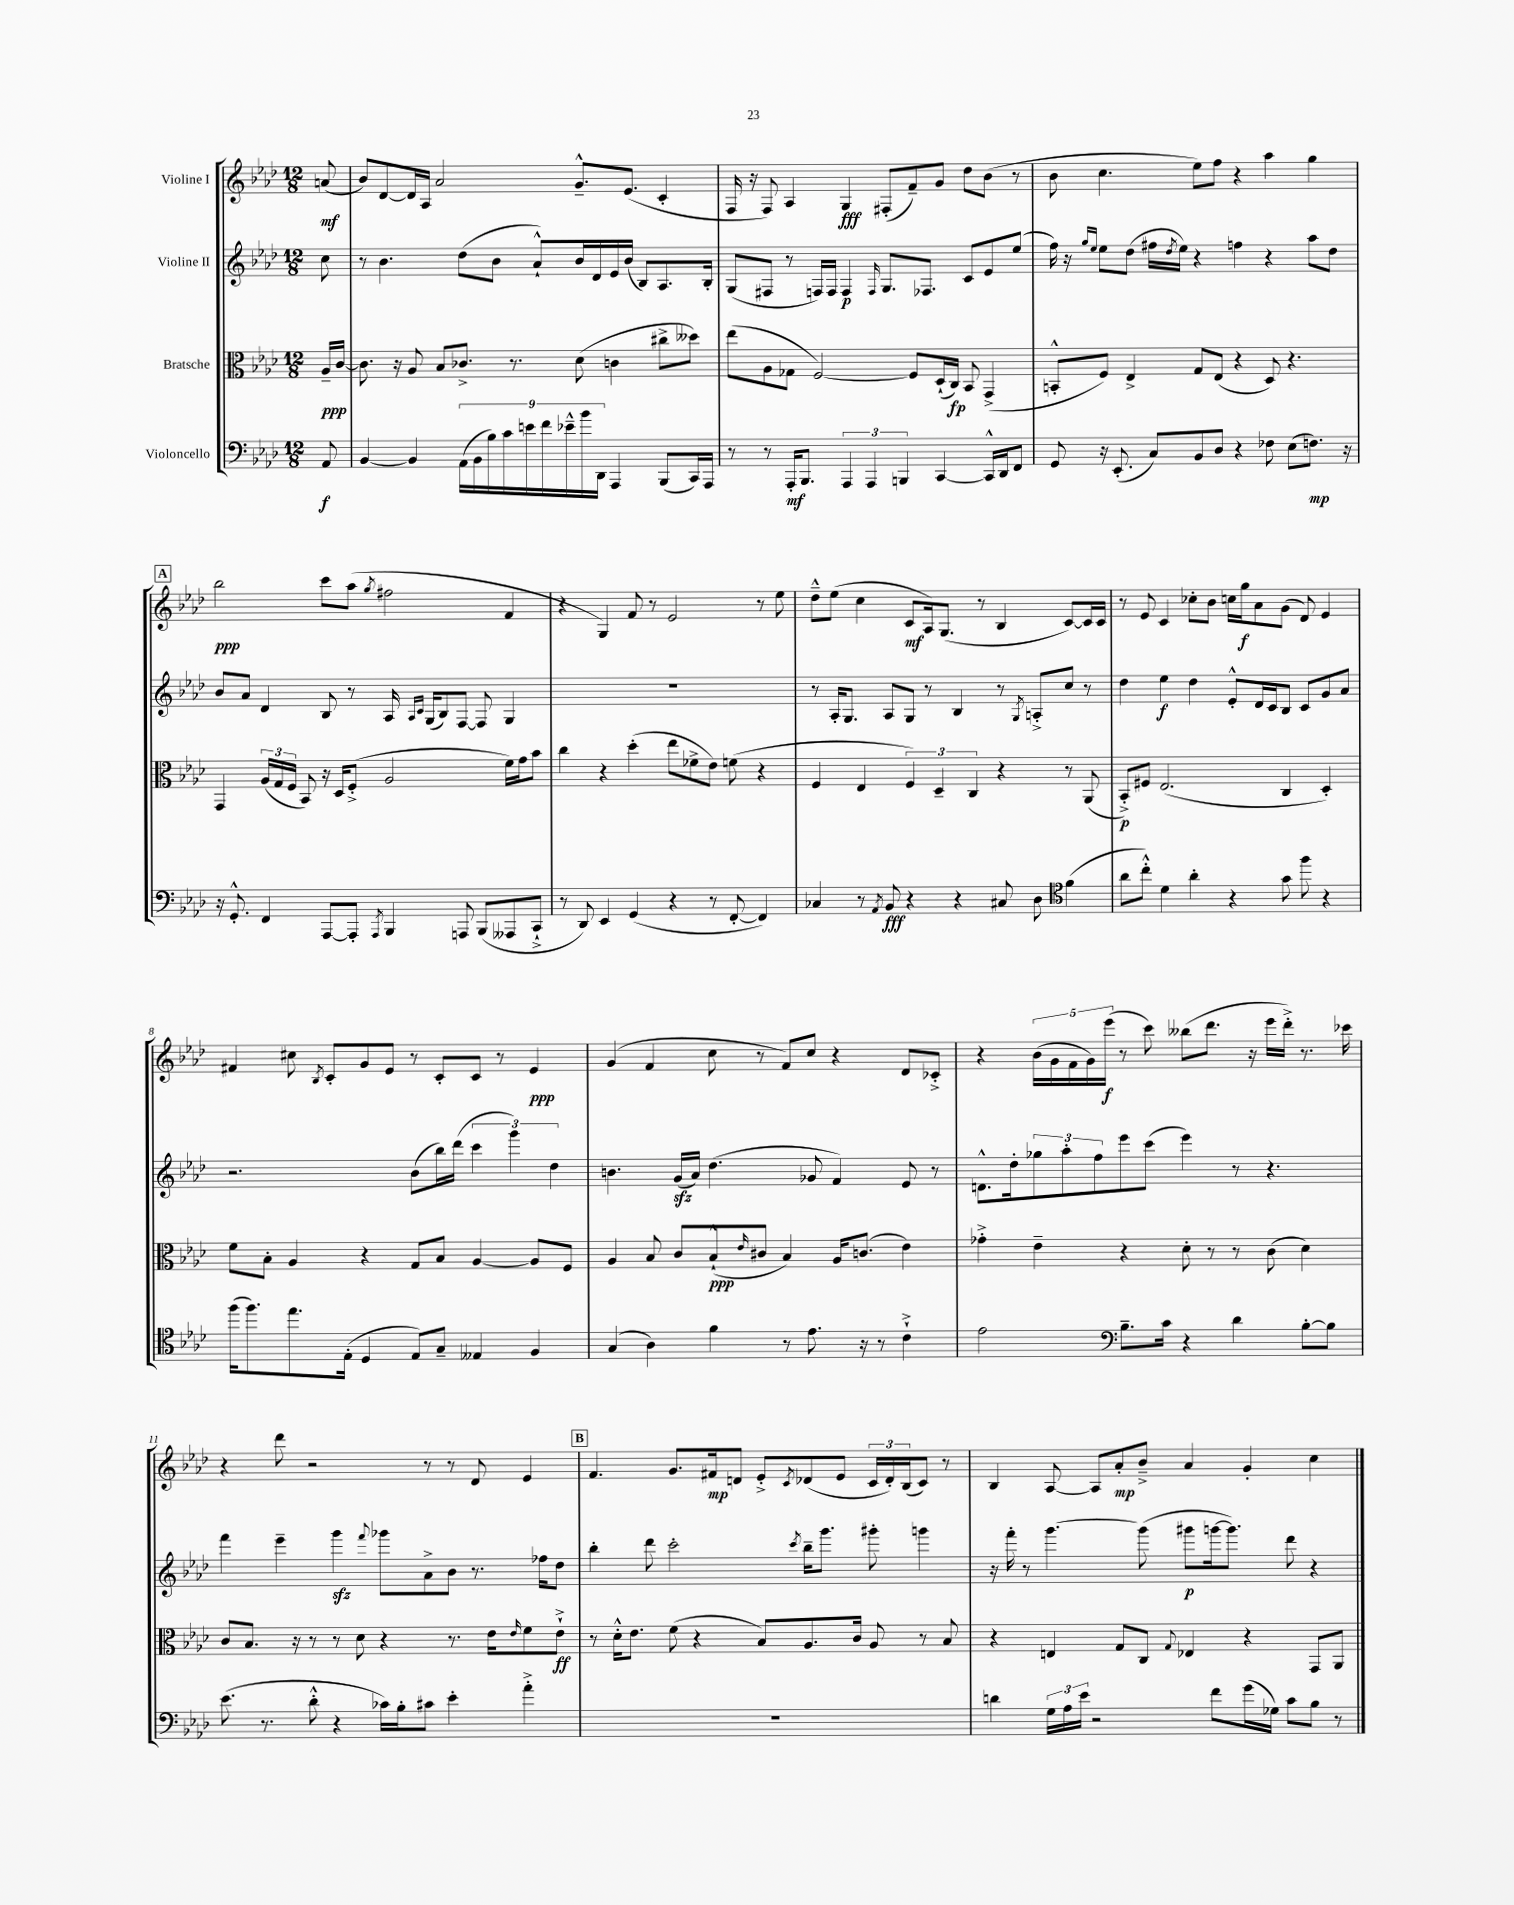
<<
\new StaffGroup <<
\new Staff = "s0" \with { instrumentName = "Violine I" } {
    \clef treble \key aes \major \numericTimeSignature \time 12/8 \partial 8
    a'8\mf( |
    bes'8) des'8~ des'16 aes16 aes'2 g'8.---^ ees'8.( c'4-. |
    f16 r16 f8) aes4 g4\fff fis8-.( f'8--) g'8 des''8 bes'8( r8 |
    bes'8 c''4. ees''8) f''8 r4 aes''4 g''4 |
    \mark \markup { \box "A" } bes''2\ppp c'''8 aes''8( \acciaccatura { g''8 } fis''2 f'4 |
    r4 g4) f'8 r8 ees'2 r8 ees''8 |
    des''8---^ ees''8( c''4 c'8\mf aes16) g8.( r8 bes4 c'8~) c'16 c'16 |
    r8 ees'8 c'4 ces''8-. bes'8 c''16 g''16\f aes'8 g'8( des'8) ees'4 |
    fis'4 cis''8 \acciaccatura { bes8 } c'8-. g'8 ees'8 r8 c'8-. c'8 r8 ees'4\ppp |
    g'4( f'4 c''8 r8 f'8) c''8 r4 des'8 ces'8-.-> |
    r4 \tuplet 5/4 { bes'16( g'16 f'16 g'16) ees'''16\f( } r8 c'''8) beses''8( des'''8. r16 ees'''16 des'''16-.->) r8. ces'''16 |
    r4 des'''8 r2 r8 r8 des'8 ees'4 |
    \mark \markup { \box "B" } f'4. g'8. fis'16\mp d'8 ees'8-.-> \acciaccatura { c'8 } des'8( ees'8 \tuplet 3/2 { c'16 des'16-.) bes16( } c'8) r8 |
    bes4 aes8~ aes8 aes'8-.\mp bes'8---> aes'4 g'4-. c''4 \bar "|." |
}
\new Staff = "s1" \with { instrumentName = "Violine II" } {
    \clef treble \key aes \major \numericTimeSignature \time 12/8 \partial 8
    c''8 |
    r8 bes'4. des''8( bes'8 aes'8-!-^) bes'16 des'16 ees'16 bes'16( bes8) aes8. bes16-. |
    g8( fis8 r8 f16) f16 f4\p \grace { f16 } g8. fes8. c'8 ees'8 ees''8( |
    f''16) r16 \grace { g''16 ees''16 } ees''8 des''8( fis''16 \acciaccatura { des''8 } ees''16) r4 f''4 r4 aes''8 des''8 |
    \mark \markup { \box "A" } bes'8 aes'8 des'4 bes8 r8 aes16 \grace { aes16 c'16 } g16( bes8) f8~ f8 g4 |
    R1. |
    r8 aes16-. g8. aes8 g8 r8 bes4 r8 \acciaccatura { g8 } a8-.-> c''8 r8 |
    des''4 ees''4\f des''4 ees'8-.-^ des'16 c'16 bes8 c'8 g'8 aes'8 |
    r2. bes'8( bes''16) des'''16( \tuplet 3/2 { c'''4 g'''4) des''4 } |
    b'4. g'16\sfz( aes'16) des''4.( ges'8 f'4) ees'8 r8 |
    d'8.-^ des''16-. \tuplet 3/2 { ges''8 aes''8-. f''8 } ees'''8 c'''8( ees'''4) r8 r4. |
    f'''4 ees'''4-- g'''4\sfz \appoggiatura { f'''8 } ges'''8 aes'8-> bes'8 r8. fes''16 des''8 |
    \mark \markup { \box "B" } bes''4-. des'''8 c'''2-. \acciaccatura { c'''8 } bes''16-- g'''8. gis'''8-. g'''4 |
    r16 f'''16-. r8 g'''4.~ g'''8( gis'''8\p g'''16~ g'''8.) des'''8 r4 \bar "|." |
}
\new Staff = "s2" \with { instrumentName = "Bratsche" } {
    \clef alto \key aes \major \numericTimeSignature \time 12/8 \partial 8
    aes16--\ppp c'16~ |
    c'8. r16 aes8 bes8 ces'8.-> r8. des'8( c'4 cis''8-> deses''8) |
    ees''8( aes8 ges8 f2~) f8 des16-!( c16\fp) bes,8 g,4->( |
    b,8-.-^ f8) ees4-> g8 ees8( r4 des8) r4. |
    \mark \markup { \box "A" } g,4 \tuplet 3/2 { aes16( g16 f16 } bes,8) r16 des16 f8-.->( aes2 f'16) g'16 bes'8 |
    c''4 r4 des''4-.( ees''8 fes'8-> ees'8) f'8( r4 |
    f4 ees4 \tuplet 3/2 { f4) des4-- c4 } r4 r8 aes,8( |
    bes,8-.->\p) fis8 ees2.( c4 des4-.) |
    f'8 bes8-. aes4 r4 g8 bes8 aes4~ aes8 f8 |
    aes4 bes8 c'8 bes8-!-^\ppp( \grace { ees'16 } cis'8 bes4) aes16 c'8.( ees'4) |
    ges'4-.-> ees'4-- r4 des'8-. r8 r8 c'8( des'4) |
    c'8 bes8. r16 r8 r8 des'8 r4 r8. ees'16 \grace { ees'16 } f'8 ees'8-!->\ff |
    \mark \markup { \box "B" } r8 des'16-.-^ ees'8. f'8( r4 bes8) aes8. c'16 aes8 r8 bes8 |
    r4 e4 g8 c8 \appoggiatura { g8 } ees4 r4 g,8 aes,8 \bar "|." |
}
\new Staff = "s3" \with { instrumentName = "Violoncello" } {
    \clef bass \key aes \major \numericTimeSignature \time 12/8 \partial 8
    aes,8\f |
    bes,4~ bes,4 \tuplet 9/8 { aes,16( bes,16 bes16) c'16 e'16 f'16 ees'16---^ bes'16 des,16 } aes,,4 bes,,8( c,16) aes,,16 |
    r8 r8 aes,,16-.\mf bes,,8. \tuplet 3/2 { aes,,4 aes,,4 b,,4 } c,4~ c,16-^ des,16 f,8 |
    g,8 r16 ees,8.-.( c8) bes,8 des8 r4 fes8 ees8( f8.\mp) r16 |
    \mark \markup { \box "A" } r16 g,8.-.-^ f,4 aes,,8~ aes,,8-. \acciaccatura { aes,,8 } bes,,4 a,,8 bes,,8( aeses,,8 c,8-!-> |
    r8 des,8) ees,4 g,4( r4 r8 f,8~-. f,4) |
    ces4 r8 \acciaccatura { aes,8 } bes,8\fff r4 r4 cis8 des8 \clef tenor f'4( |
    aes'8 c''8-.-^) des'4 aes'4-. r4 g'8 f''8 r4 |
    f''16( f''8.) ees''8. ees16-.( des4 ees8) g8-- eeses4 f4 |
    g4( aes4) f'4 r8 ees'8. r16 r8 c'4-!-> |
    ees'2 \clef bass bes8.-- c'16 r4 des'4 bes8~-. bes8 |
    ees'8.( r8. des'8-.-^ r4 ces'16) bes16-. cis'8 ees'4-. aes'4-.-> |
    \mark \markup { \box "B" } R1. |
    d'4 \tuplet 3/2 { g16 aes16 ees'16 } r2 f'8 g'16( ges16) c'8 bes8 r8 \bar "|." |
}
>>
>>
